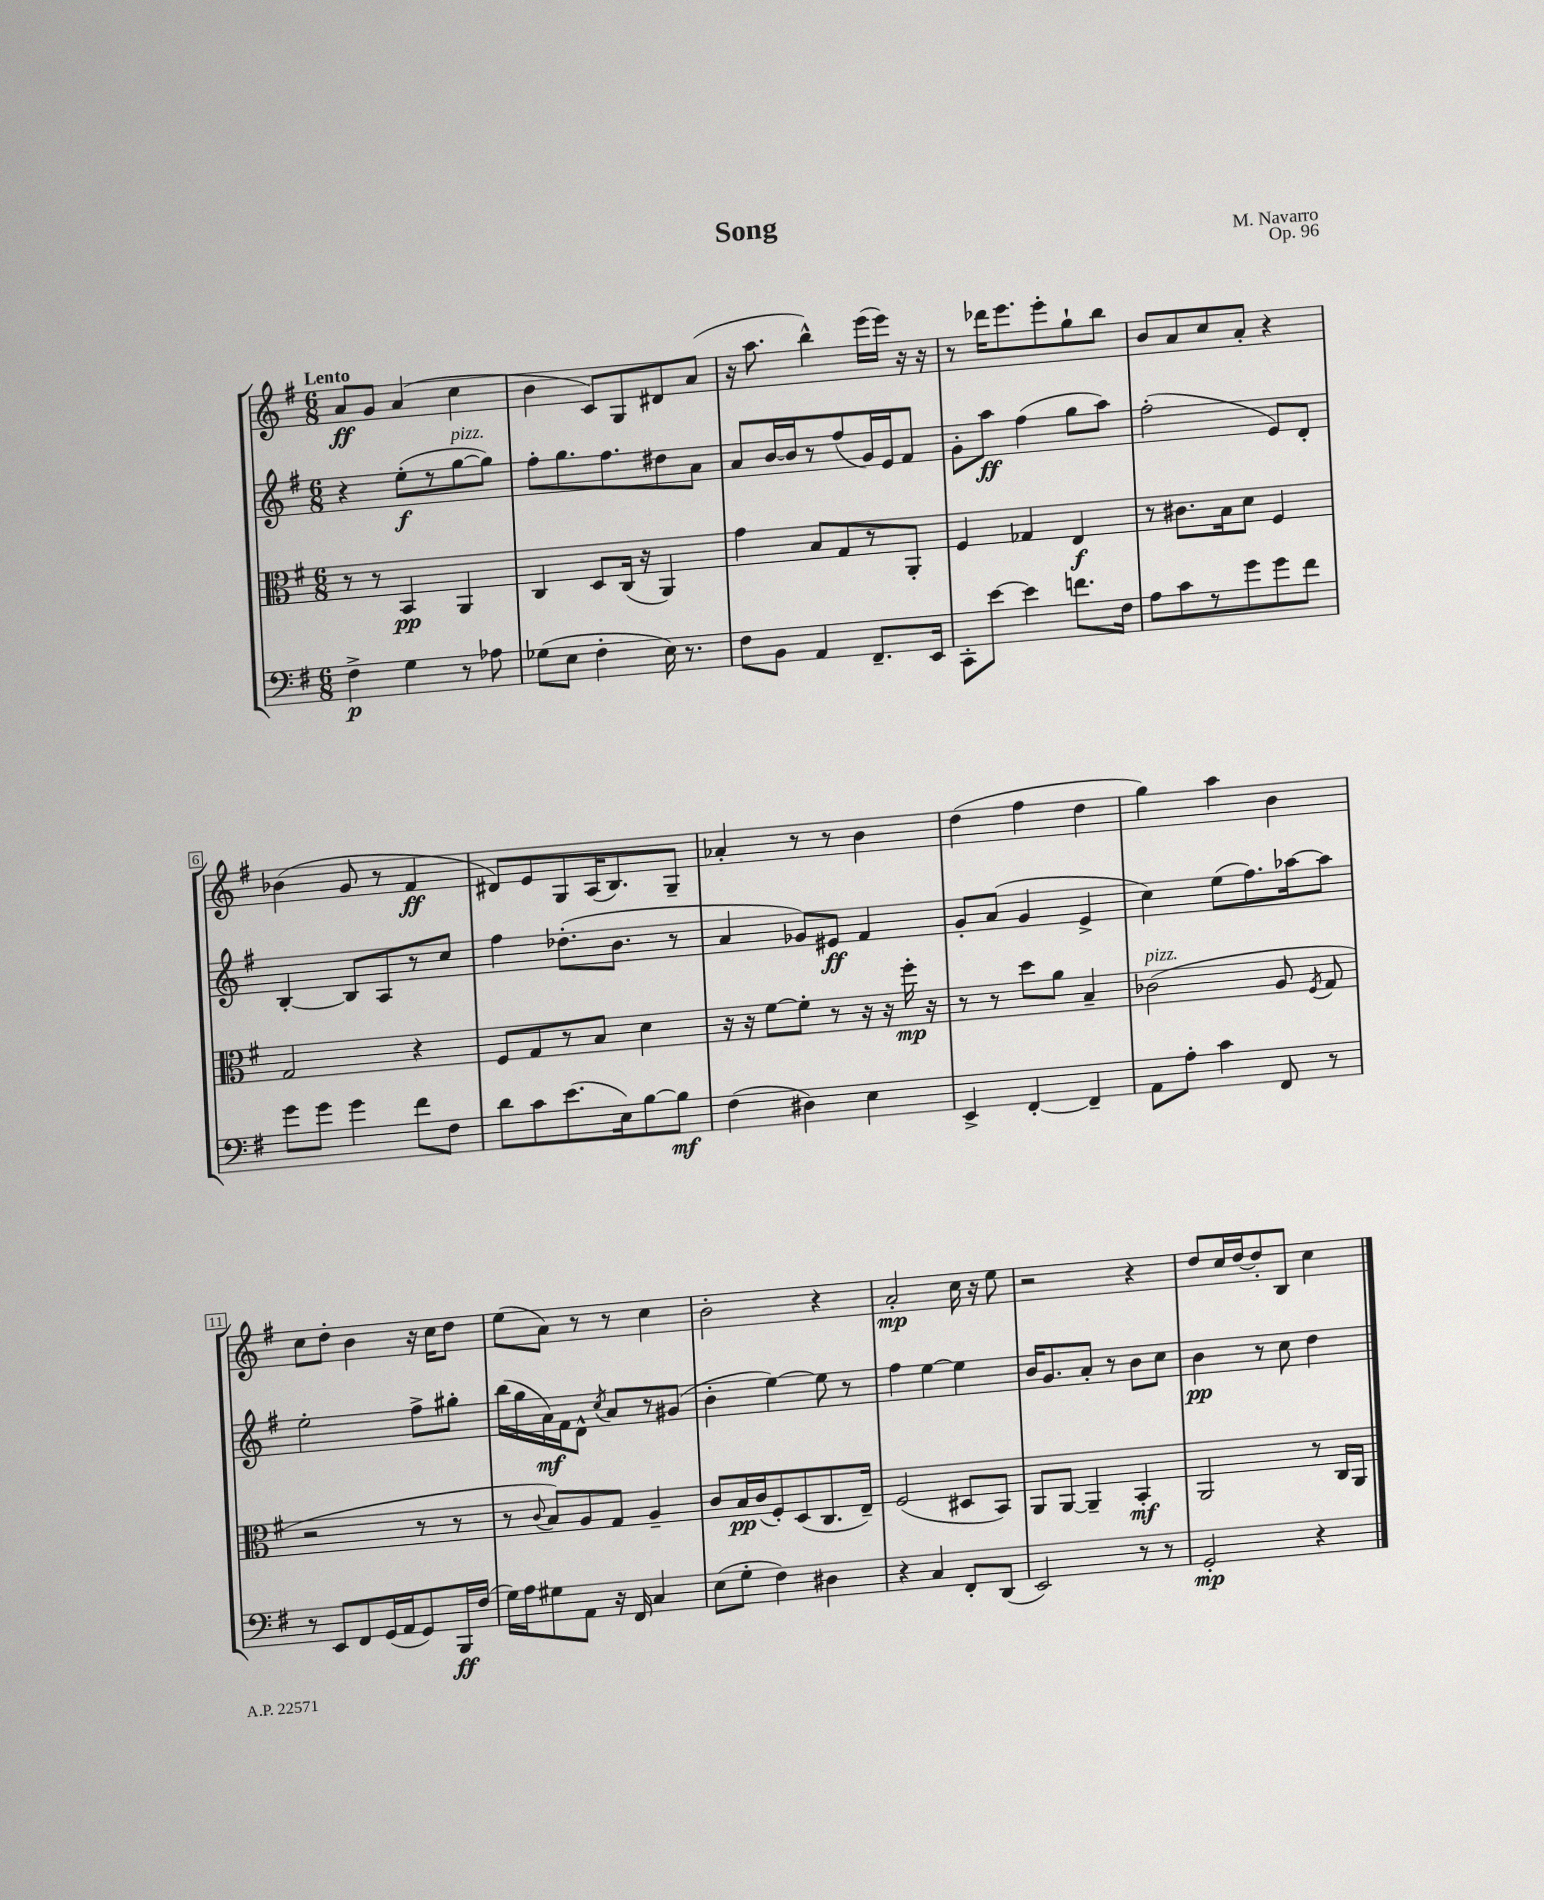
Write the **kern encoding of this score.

**kern	**kern	**kern	**kern
*staff4	*staff3	*staff2	*staff1
*clefF4	*clefC3	*clefG2	*clefG2
*k[f#]	*k[f#]	*k[f#]	*k[f#]
*M6/8	*M6/8	*M6/8	*M6/8
4F#^	8r	4r	8a
.	8r	.	8g
4G	4BB	(8ee'	(4a
.	.	8r	.
8r	4AA	[8gg	4cc
8A-	.	8gg])	.
=	=	=	=
(8G-	4C	8ff#'	4b
8E	.	8.gg	.
4F#'	8D	.	8c)
.	.	8.ff#	.
.	(16C	.	8G
.	16r	.	.
16E)	4AA)	8dd#	8d#
8.r	.	.	.
.	.	8a	(8a
=	=	=	=
8F#	4g	8a	16r
.	.	.	8.aa
8BB	.	[16b	.
.	.	16b]	.
4AA	8B	8r	4bb^^)
.	8G	(8ff#	.
8.FF#~	8r	16g)	(16eee
.	.	16e	16eee)
.	8AA'	8f#	16r
16EE	.	.	16r
=	=	=	=
8CC'	4F#	8g'	8r
[8e	.	8aa	16ddd-
.	.	.	8.eee
4e]	4G-	(4ff#	.
.	.	.	8eee'
8.f	4E	8gg	8gg`
.	.	8aa)	8bb
16F#	.	.	.
=	=	=	=
8A	8r	(2ff#'	8b
8c	8.c#	.	8a
8r	.	.	8cc
.	16B	.	.
8g	8d	.	8a'
8g	4F#	8e)	4r
8f#	.	8d'	.
=	=	=	=
8g	2G	[4B'	(4b-
8g	.	.	.
4g	.	8B]	8g
.	.	8A	8r
8f#	4r	8r	4f#
8F#	.	8cc	.
=	=	=	=
8d	8F#	4ff#	8d#)
8c	8G	.	8e
(8.e	8r	(8.dd-'	8G
.	8B	.	(16A
16E)	.	8.b	8.B)
[8B	4d	.	.
8B]	.	8r	8G~
=	=	=	=
(4F#	16r	4a	4a-'
.	16r	.	.
.	[8f#	.	.
4D#)	8f#']	8g-)	8r
.	8r	8e#	8r
4E	16r	4f#	4b
.	16r	.	.
.	16ff#'	.	.
.	16r	.	.
=	=	=	=
4EE^	8r	8g'	(4dd
.	8r	(8a	.
[4FF#'	8dd	4g	4ff#
.	8a	.	.
4FF#~]	4B~	4e^	4dd
=	=	=	=
8AA	(2c-	4cc)	4gg)
8A'	.	.	.
4c	.	(8ee	4aa
.	.	8.ff#)	.
8FF#	8A	.	4b
.	.	[16aa-	.
.	8qF#	.	.
8r	8G	8aa-]	.
=	=	=	=
8r	2r	2ee'	8cc
8EE	.	.	8dd'
8FF#	.	.	4b
(16GG	.	.	.
16AA	.	.	.
8GG)	8r	8ff#^	16r
.	.	.	16cc
16BBB	8r	8gg#'	8dd
(16F#	.	.	.
=	=	=	=
16G)	8r	(16bb	(8ee
16A	.	16gg	.
.	8qqc	.	.
8G#	8B)	16a)	8a)
.	.	16f#	.
8AA	8A	8d^^	8r
.	.	8qcc	.
16r	8G	8a	8r
16FF#	.	.	.
4C	4A~	8r	4cc
.	.	(8g#	.
=	=	=	=
(8E	8c	4b'	2b'
8G'	16B	.	.
.	(16c	.	.
4F#)	8F#')	[4ee)	.
.	(8D	.	.
4D#	8.C	8ee]	4r
.	.	8r	.
.	16E~)	.	.
=	=	=	=
4r	(2F#	4ff#	2a'
4C	.	[4ee	.
8FF#'	8D#	4ee]	16cc
.	.	.	16r
(8DD	8BB)	.	8ee
=	=	=	=
2EE)	8AA	16b	2r
.	.	8.g	.
.	[8AA	.	.
.	4AA~]	8a'	.
.	.	8r	.
8r	4BB'	8b	4r
8r	.	8cc	.
=	=	=	=
2GG'	2AA	4b	8dd
.	.	.	16cc
.	.	.	[16dd
.	.	8r	8dd']
.	.	8cc	8B
4r	8r	4dd	4cc
.	16C	.	.
.	16AA	.	.
==	==	==	==
*-	*-	*-	*-
